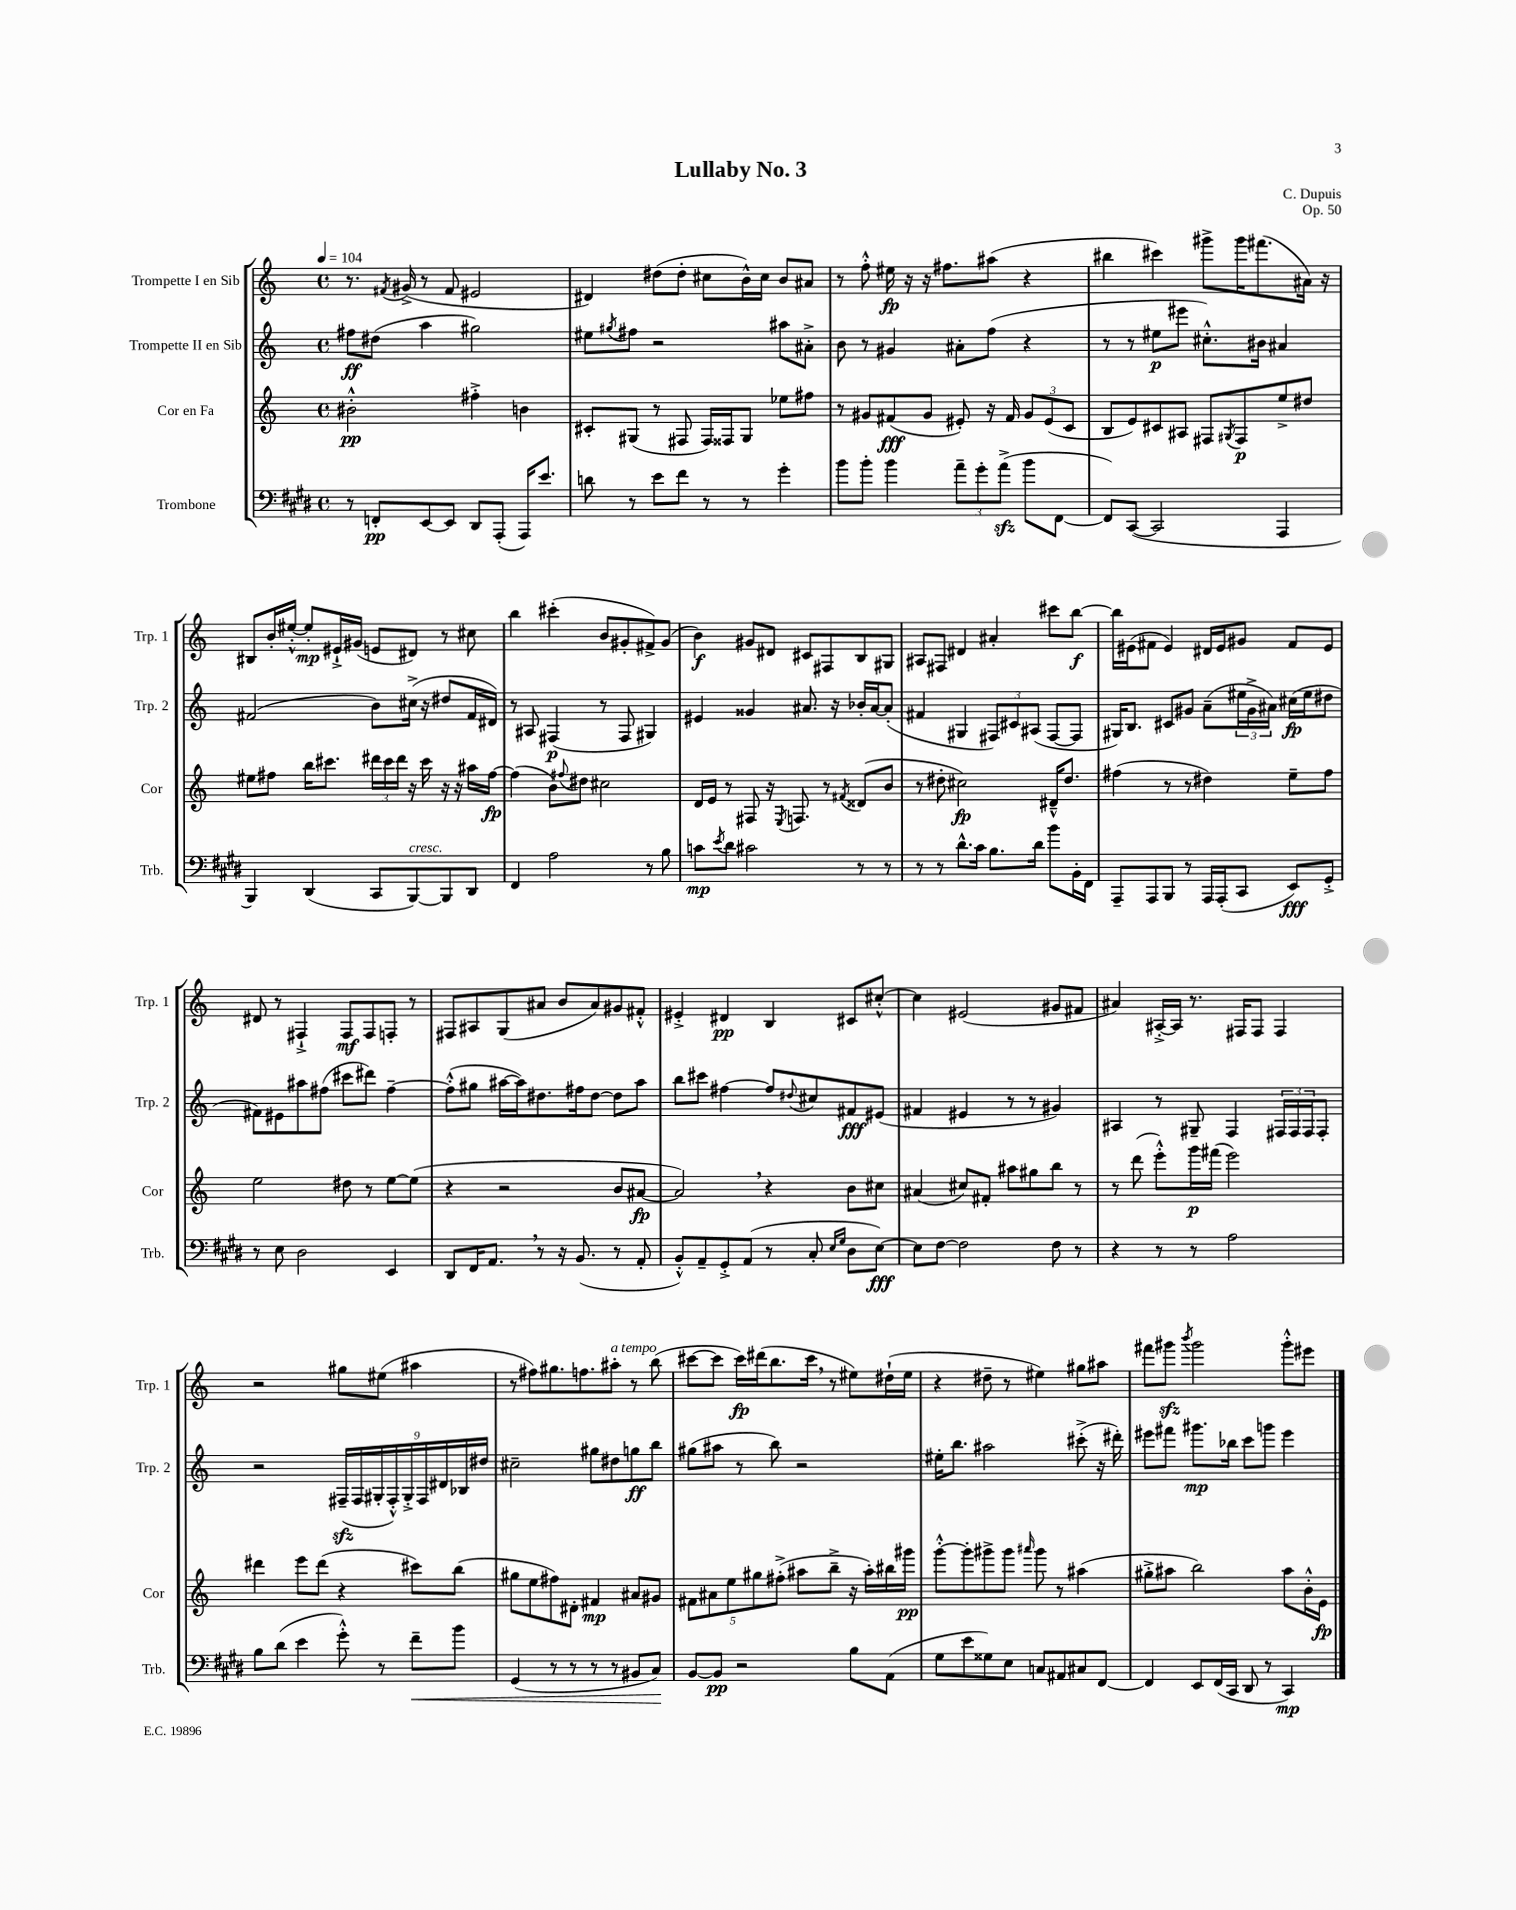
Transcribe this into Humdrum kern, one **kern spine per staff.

**kern	**dynam	**kern	**dynam	**kern	**dynam	**kern	**dynam
*part4	*part4	*part3	*part3	*part2	*part2	*part1	*part1
*staff4	*staff4	*staff3	*staff3	*staff2	*staff2	*staff1	*staff1
*I"Trombone	*	*I"Cor en Fa	*	*I"Trompette II en Sib	*	*I"Trompette I en Sib	*
*I'Trb.	*	*I'Cor	*	*I'Trp. 2	*	*I'Trp. 1	*
*clefF4	*	*clefG2	*	*clefG2	*	*clefG2	*
*k[f#c#g#d#]	*	*k[]	*	*k[]	*	*k[]	*
*M4/4	*	*M4/4	*	*M4/4	*	*M4/4	*
*met(c)	*	*met(c)	*	*met(c)	*	*met(c)	*
*MM104	*	*MM104	*	*MM104	*	*MM104	*
=1	=1	=1	=1	=1	=1	=1	=1
8r	.	2b#X'^^\	pp	8ff#X\L	ff	8.r	.
8FFn'/L	pp	.	.	(8dd#X\J	.	.	.
.	.	.	.	.	.	8qf#X/	.
.	.	.	.	.	.	(16g#X^/	.
[8EE/	.	.	.	4aa\	.	8r	.
8EE/J]	.	.	.	.	.	8f#/	.
8DD#/L	.	4ff#X'^\	.	2gg#X\)	.	2e#X/	.
(8AAA'/J	.	.	.	.	.	.	.
16AAA/KL)	.	4bn\	.	.	.	.	.
8.e/J	.	.	.	.	.	.	.
=2	=2	=2	=2	=2	=2	=2	=2
8dn\	.	8c#X'/L	.	8ee#X\L	.	4d#X/)	.
.	.	.	.	8qgg#X/	.	.	.
8r	.	(8G#X/J	.	8ff#X\J	.	.	.
8e\L	.	8r	.	2r	.	(8dd#X\L	.
8f#\J	.	8F#X/	.	.	.	8dd#'\J	.
8r	.	16F#/LL)	.	.	.	8cc#X\L	.
.	.	16F##X/J	.	.	.	.	.
8r	.	8G#/J	.	.	.	16b^^\L)	.
.	.	.	.	.	.	16cc#\JJ	.
4g#'\	.	8ee-X\L	.	8aa#X\L	.	8b/L	.
.	.	8ff#X\J	.	8a#X'^\J	.	8a#X/J	.
=3	=3	=3	=3	=3	=3	=3	=3
8b\L	.	8r	.	8b\	.	8r	.
8b'\J	.	8g#X/L	.	8r	.	8ff'^^\	.
4b\	.	(8f#X/	fff	4g#X/	.	16ee#X\	fp
.	.	.	.	.	.	16r	.
.	.	8g#/J	.	.	.	16r	.
.	.	.	.	.	.	8.ff#X\L	.
12a~\L	.	8e#X'/)	.	8a#X'\L	.	.	.
12g#'\	.	.	.	.	.	.	.
.	.	16r	.	(8ff\J	.	(8aa#X\J	.
(12azz^\J	.	.	.	.	.	.	.
.	.	16f#/	.	.	.	.	.
8b\L	.	12g#/L	.	4r	.	4r	.
.	.	(12e#/	.	.	.	.	.
[8FF#\J	.	.	.	.	.	.	.
.	.	12c/J	.	.	.	.	.
=4	=4	=4	=4	=4	=4	=4	=4
8FF#/L])	.	8B/L	.	8r	.	4bb#X\	.
([8CC#/J	.	8e/)	.	8r	.	.	.
2CC#/]	.	8c#X/	.	8ee#X\L	p	4ccc#X\)	.
.	.	8A#X/J	.	8eee#X\J	.	.	.
.	.	8F#X/L	.	8.cc#X'^^\L)	.	8ggg#X^\L	.
.	.	8qG#X/	.	.	.	.	.
.	.	8F#/	p	.	.	16ggg#\K	.
.	.	.	.	16b#X\Jk	.	(8.fff#X\	.
4AAA/	.	8ee^/	.	4a#X/	.	.	.
.	.	8dd#X/J	.	.	.	16a#X\Jk)	.
.	.	.	.	.	.	16r	.
!!LO:LB:g=z
=5	=5	=5	=5	=5	=5	=5	=5
4BBB/)	.	8ee#X\L	.	(2f#X/	.	8B#X/L	.
.	.	8ff#X\J	.	.	.	16b'/L	.
.	.	.	.	.	.	[16ee#X'^^/JJ	.
(4DD#/	.	16bb\KL	.	.	.	8ee#'/L]	mp
.	.	8.ccc#X\J	.	.	.	.	.
.	.	.	.	.	.	16e#X`^/L	.
.	.	.	.	.	.	(16g#X/JJ	.
8CC#/L	.	24ddd#X\LL	.	8b\L)	.	8en/L	.
.	.	24ccc#\	.	.	.	.	.
.	.	24ddd#\JJ	.	.	.	.	.
!LO:TX:a:i:t=cresc.	!	!	!	!	!	!	!
[8BBB/)	.	16r	.	(16cc#X^\Jk	.	8d#X/J)	.
.	.	16ccc#\	.	16r	.	.	.
8BBB/]	.	16r	.	8dd#X/L	.	8r	.
.	.	16r	.	.	.	.	.
8DD#/J	.	16aa#X\LL	.	16f#/L	.	8cc#X\	.
.	.	[16ff#\JJ	fp	16d#X/JJ)	.	.	.
=6	=6	=6	=6	=6	=6	=6	=6
4FF#/	.	(4ff#\]	.	8r	.	4bb\	.
.	.	.	.	8A#X/	.	.	.
2A\	.	8b\L)	.	(4F#X/	p	(4ccc#X'\	.
.	.	8qqff#X/	.	.	.	.	.
.	.	8dd#X\J	.	.	.	.	.
.	.	2cc#X\	.	8r	.	8b/L	.
.	.	.	.	8F#/	.	8g#X'/	.
8r	.	.	.	4G#X/)	.	8f#X^/)	.
8B\	.	.	.	.	.	(8g#/J	.
=7	=7	=7	=7	=7	=7	=7	=7
8cn\L	mp	16d/LL	.	4e#X/	.	4b\)	f
.	.	16e/JJ	.	.	.	.	.
8qe/	.	.	.	.	.	.	.
8d#\J	.	8r	.	.	.	.	.
2c#X\	.	8F#X/	.	4g##X/	.	8g#X/L	.
.	.	16r	.	.	.	8d#X/J	.
.	.	8qE/	.	.	.	.	.
.	.	8.Fn/	.	.	.	.	.
.	.	.	.	8.a#X/	.	8c#X/L	.
.	.	8r	.	.	.	8F#X/	.
.	.	.	.	16r	.	.	.
.	.	8qf#X/	.	.	.	.	.
8r	.	(8d##X/L	.	16b-X'/LL	.	8B/	.
.	.	.	.	[16a#/J	.	.	.
8r	.	8b/J	.	(8a#'/J]	.	8G#X/J	.
=8	=8	=8	=8	=8	=8	=8	=8
8r	.	8r	.	4f#X/	.	8A#X/L	.
8r	.	8dd#X'\	.	.	.	8F#X/J	.
8.d#^^\L	.	2cc#X\)	fp	4G#X/	.	4d#X/	.
16c#\Jk	.	.	.	.	.	.	.
8.B\L	.	.	.	12F#X/L)	.	4a#X'/	.
.	.	.	.	12c#X/	.	.	.
.	.	.	.	(12A#X/J	.	.	.
16d#\Jk	.	.	.	.	.	.	.
8b\L	.	16d#X~^^/KL	.	[8F#/L	.	8ccc#X\L	.
.	.	8.dd#/J	.	.	.	.	.
16BB'\L	.	.	.	8F#/J]	.	[8bb\J	f
16FF#\JJ	.	.	.	.	.	.	.
=9	=9	=9	=9	=9	=9	=9	=9
8AAA~/L	.	(4ff#X\	.	16G#X/KL)	.	16bb\LL]	.
.	.	.	.	8.B/J	.	(16e#X\J	.
8AAA/	.	.	.	.	.	8f#X\J	.
8BBB/J	.	8r	.	8c#X/L	.	4e#/)	.
8r	.	8r	.	8g#X/J	.	.	.
16AAA/LL	.	4dd#X\)	.	(8a~\L	.	16d#X/LL	.
(16AAA'/J	.	.	.	.	.	16e#/J	.
8CC#/J	.	.	.	24ee#X\L	.	8g#X/J	.
.	.	.	.	24g#^\	.	.	.
.	.	.	.	24a#X\JJ)	.	.	.
8EE/L)	fff	8ee~\L	.	(16cc#X\LL	fp	8f#/L	.
.	.	.	.	16ee#\J	.	.	.
8GG#'^/J	.	8ff#\J	.	8dd#X\J	.	8e#/J	.
!!LO:LB:g=z
=10	=10	=10	=10	=10	=10	=10	=10
8r	.	2ee\	.	8f#X\L)	.	8d#X/	.
8E\	.	.	.	8e#X\	.	8r	.
2D#\	.	.	.	8aa#X\	.	4F#X`^/	.
.	.	.	.	(8ff#X\J	.	.	.
.	.	8dd#X\	.	8ccc#X\L	.	8F#/L	mf
.	.	8r	.	8ddd#X\J)	.	8F#/	.
4EE/	.	[8ee\L	.	[4ff#~\	.	8Fn'/J	.
.	.	(8ee\J]	.	.	.	8r	.
=11	=11	=11	=11	=11	=11	=11	=11
8DD#/L	.	4r	.	(8ff#'^^\L]	.	8F#X/L	.
16FF#/K	.	.	.	8gg#X\J	.	8A#X/	.
8.AA,/J	.	.	.	.	.	.	.
.	.	2r	.	[16aa#X\LL	.	(8G/	.
.	.	.	.	16aa#\J])	.	.	.
8r	.	.	.	8.dd#X\	.	8a#X/J	.
16r	.	.	.	.	.	8b/L	.
(8.BB/	.	.	.	16ff#X\k	.	.	.
.	.	.	.	[8dd#\J	.	8a#/)	.
8r	.	8b/L	.	8dd#\L]	.	8g#X/	.
8AA'/	.	[8a#X/J	fp	8aa#\J	.	8f#X'^^/J	.
=12	=12	=12	=12	=12	=12	=12	=12
8BB'^^/L)	.	2a#,/])	.	8bb\L	.	4e#X'^/	.
8AA~/	.	.	.	8ccc#X\J	.	.	.
8GG#'^/	.	.	.	[4ff#X\	.	4d#X/	pp
(8AA/J	.	.	.	.	.	.	.
8r	.	4r	.	8ff#/L]	.	4B/	.
.	.	.	.	8qqdd#X/	.	.	.
8C#'/	.	.	.	8cc#X/	.	.	.
16qqE/LL	.	.	.	.	.	.	.
16qqG#/JJ	.	.	.	.	.	.	.
8D#\L	.	8b\L	.	8f#X/	fff	8c#X/L	.
[8E\J)	fff	8cc#X\J	.	(8e#X/J	.	[8cc#X'^^/J	.
=13	=13	=13	=13	=13	=13	=13	=13
8E\L]	.	(4a#X/	.	4f#X/	.	4cc#\]	.
[8F#\J	.	.	.	.	.	.	.
2F#\]	.	8cc#X/L)	.	4e#X/	.	(2e#X/	.
.	.	8f#X'/J	.	.	.	.	.
.	.	8aa#X\L	.	8r	.	.	.
.	.	8gg#X\	.	8r	.	.	.
8F#\	.	8bb\J	.	4g#X/)	.	8g#X/L	.
8r	.	8r	.	.	.	8f#X/J	.
=14	=14	=14	=14	=14	=14	=14	=14
4r	.	8r	.	4A#X/	.	4a#X/)	.
.	.	(8ddd\	.	.	.	.	.
8r	.	8eee'^^\L)	.	8r	.	[16A#X'^/LL	.
.	.	.	.	.	.	16A#/JJ]	.
8r	.	16ggg\L	p	8G#X~/	.	8.r	.
.	.	(16fff#X\JJ	.	.	.	.	.
2A\	.	2eee\)	.	4F/	.	.	.
.	.	.	.	.	.	16F#X/KL	.
.	.	.	.	.	.	8F#/J	.
.	.	.	.	24F#X/LL	.	4F#/	.
.	.	.	.	24F#/	.	.	.
.	.	.	.	24F#/J	.	.	.
.	.	.	.	8F#'/J	.	.	.
!!LO:LB:g=z
=15	=15	=15	=15	=15	=15	=15	=15
8B\L	.	4ddd#X\	.	2r	.	2r	.
(8d#\J	.	.	.	.	.	.	.
4e\	.	8eee\L	.	.	.	.	.
.	.	(8ddd#\J	.	.	.	.	.
8g#'^^\)	.	4r	.	(18F#Xzz~/LL	.	8gg#X\L	.
.	.	.	.	18F#/	.	.	.
.	.	.	.	18G#X'/	.	.	.
8r	.	.	.	.	.	(8ee#X\J	.
.	.	.	.	18F#'^^/)	.	.	.
.	.	.	.	18G#'^/	.	.	.
!	!LO:HP:b	!	!	!	!	!	!
8f#~\L	<	8ccc#X\L)	.	.	.	4aa#X\	.
.	.	.	.	18F#/	.	.	.
.	.	.	.	18d#X/	.	.	.
8b\J	.	(8bb\J	.	.	.	.	.
.	.	.	.	18B-X/	.	.	.
.	.	.	.	18dd#X/JJ	.	.	.
=16	=16	=16	=16	=16	=16	=16	=16
(4GG#/	.	8gg#X\L	.	2cc#X~\	.	8r	.
.	.	8ee\	.	.	.	8ff#X\L)	.
8r	.	8ff#X\)	.	.	.	8.gg#X\	.
8r	.	8d#X'\J	.	.	.	.	.
.	.	.	.	.	.	8.ffn\	.
8r	.	4f#X/	mp	8gg#X\L	.	.	.
!	!	!	!	!	!	!LO:TX:a:i:t=a tempo	!
8r	.	.	.	8dd#X\	.	8aa#X'\J	.
8BB#X/L	.	8a#X/L	.	8ggn\	ff	8r	.
8C#/J)	.	8g#X/J	.	8bb\J	.	(8bb\	.
.	[	.	.	.	.	.	.
=17	=17	=17	=17	=17	=17	=17	=17
[8BB/L	.	10f#X\L	.	(8gg#X\L	.	[8ccc#X\L	.
.	.	10a#X\	.	.	.	.	.
8BB/J]	pp	.	.	8aa#X\J	.	8ccc#\J]	.
.	.	10ee\	.	.	.	.	.
2r	.	.	.	8r	.	16ccc#\LL)	fp
.	.	10gg#X\	.	.	.	.	.
.	.	.	.	.	.	(16ddd#X\J	.
.	.	.	.	8bb\)	.	8.bb\	.
.	.	(10ff#X'^\J	.	.	.	.	.
.	.	8aa#X\L	.	2r	.	.	.
.	.	.	.	.	.	16ccc#,\Jk	.
.	.	8bb~^\J	.	.	.	8r	.
8B\L	.	16r	.	.	.	8ee#X\L)	.
.	.	16aa#'\LL)	.	.	.	.	.
(8AA\J	.	16bb#X\	.	.	.	(16dd#X`\L	.
.	.	16ggg#X\JJ	pp	.	.	16ee#\JJ	.
=18	=18	=18	=18	=18	=18	=18	=18
8G#\L	.	[8ggg'^^\L	.	16ee#X'\KL	.	4r	.
.	.	.	.	8.bb\J	.	.	.
8e\	.	8ggg'\]	.	.	.	.	.
8G##X\)	.	8ggg#X^\	.	2aa#X\	.	8dd#X~\	.
8E\J	.	8ggg#\J	.	.	.	8r	.
.	.	16qqaaa#X/	.	.	.	.	.
8Cn/L	.	8ggg#\	.	.	.	4ee#X\)	.
8AA#X/	.	8r	.	.	.	.	.
8C#X/	.	(4aa#X\	.	(8ccc#X'^\	.	8gg#X\L	.
[8FF#/J	.	.	.	16r	.	8aa#X\J	.
.	.	.	.	16ddd#X'\)	.	.	.
=19	=19	=19	=19	=19	=19	=19	=19
4FF#/]	.	8gg#X'^\L	.	8eee#X\L	.	8fff#X\L	.
.	.	8aa#X\J	.	8fff#X\J	.	8ggg#Xzz\J	.
.	.	.	.	.	.	8qbbb/	.
8EE/L	.	2bb\)	.	8.ggg#X\L	mp	2ggg#\	.
(16FF#/L	.	.	.	.	.	.	.
16CC#/JJ	.	.	.	16bb-X\Jk	.	.	.
8DD#/	.	.	.	8ccc\L	.	.	.
8r	.	.	.	8gggn\J	.	.	.
4CC#/)	mp	8aa#\L	.	4eee#\	.	8ggg#'^^\L	.
.	.	16b'^^\L	.	.	.	8eee#X\J	.
.	.	16e\JJ	fp	.	.	.	.
==	==	==	==	==	==	==	==
*-	*-	*-	*-	*-	*-	*-	*-
